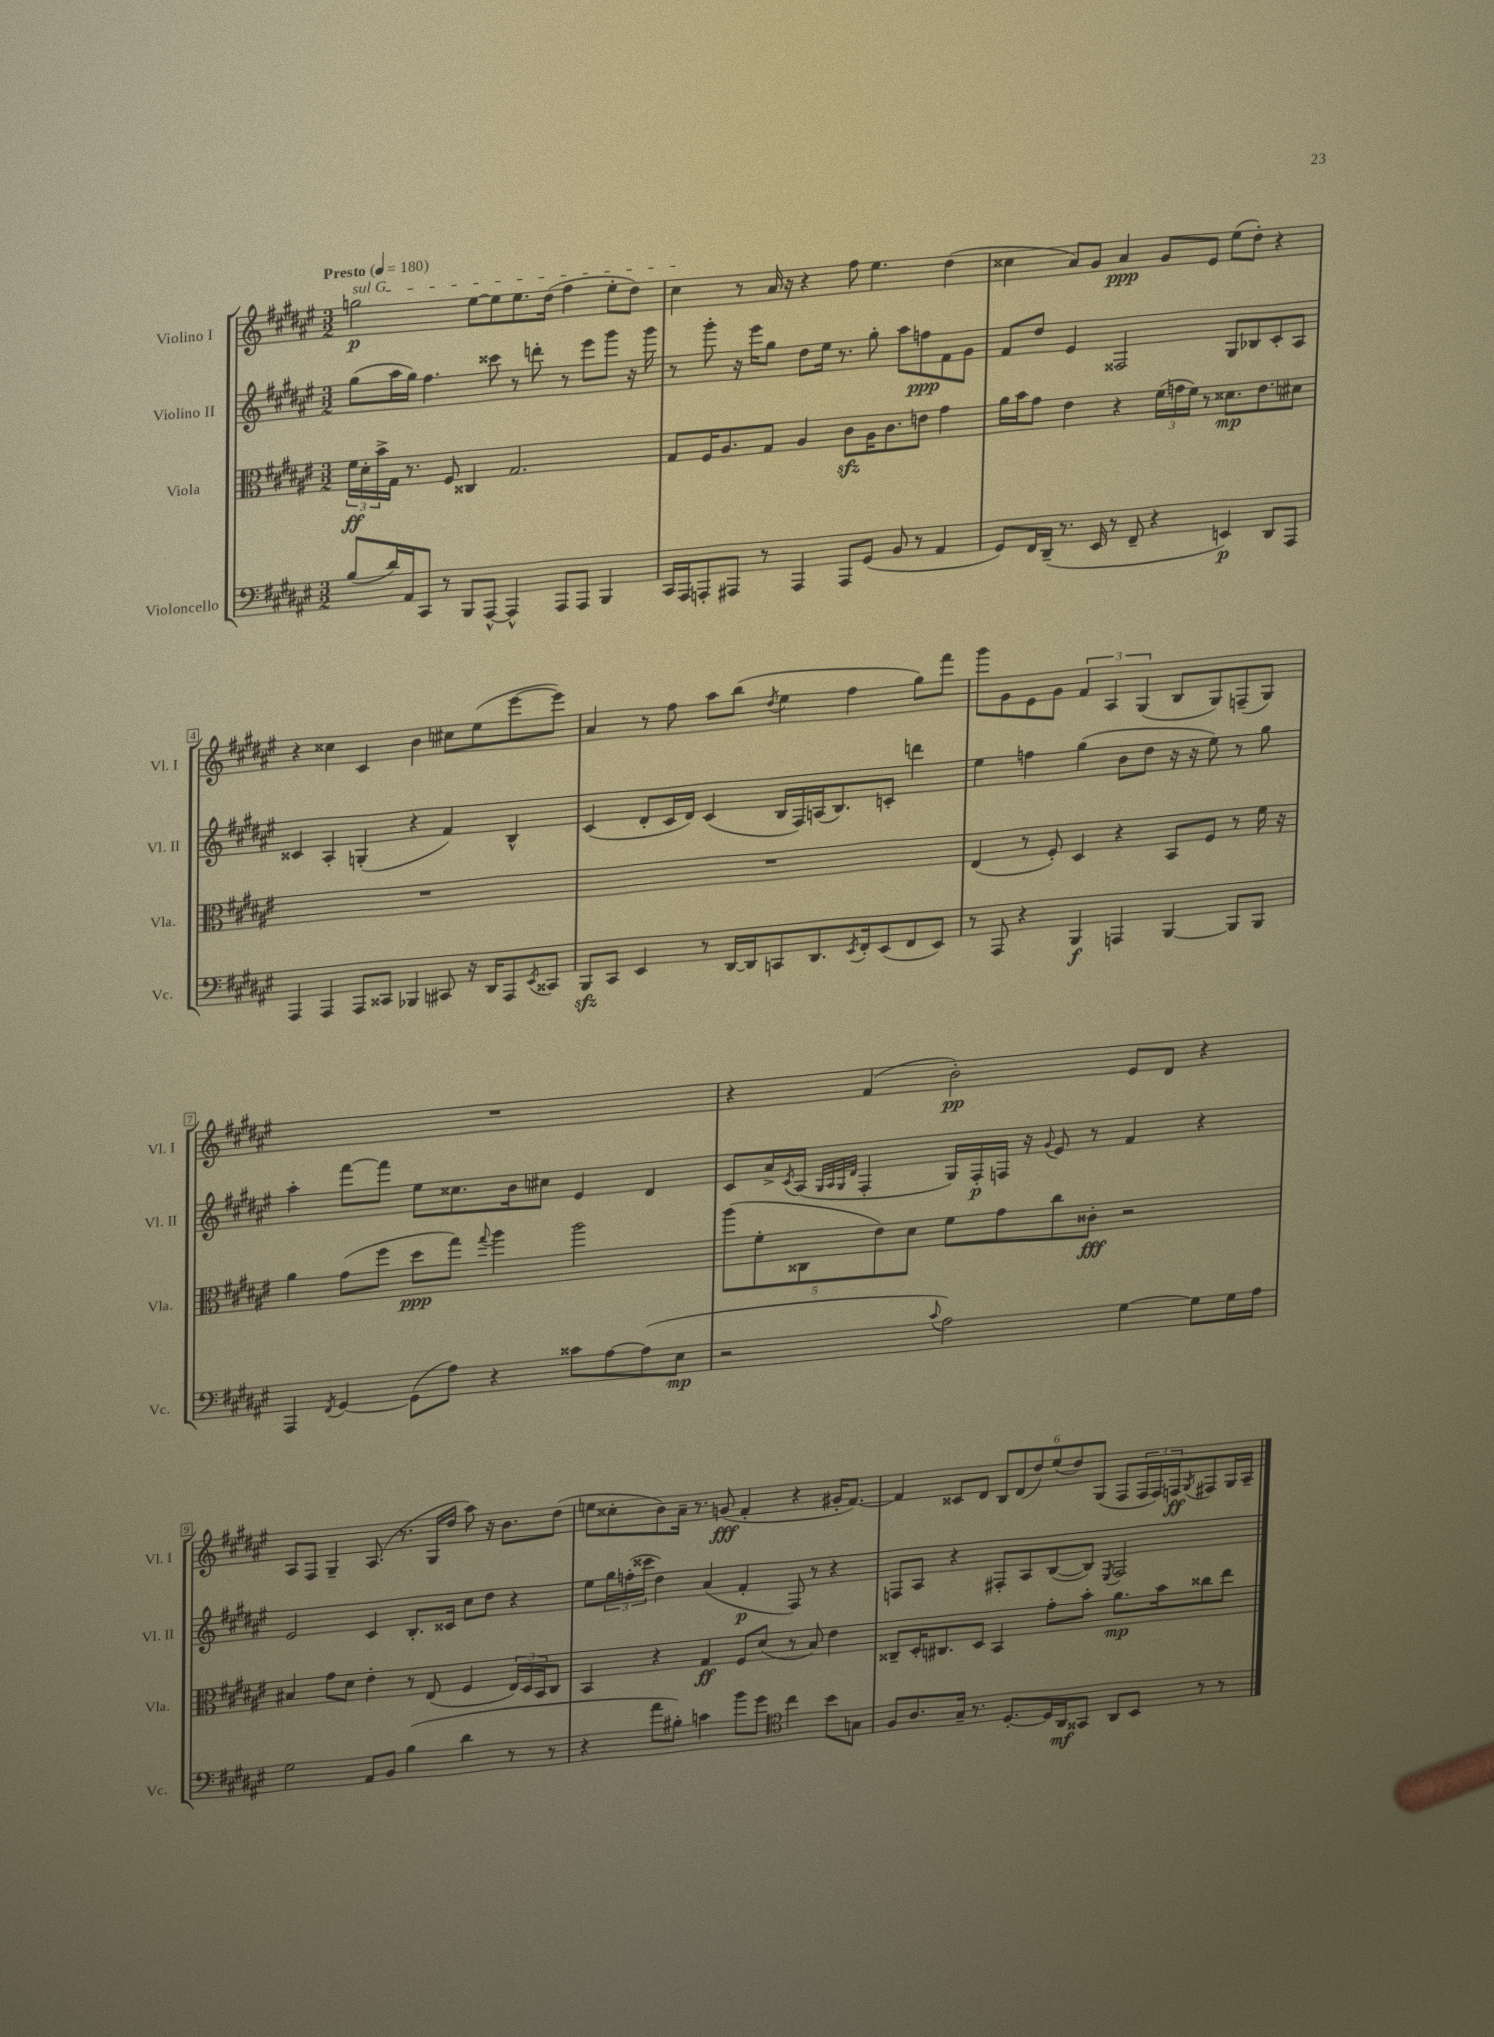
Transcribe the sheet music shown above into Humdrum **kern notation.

**kern	**dynam	**kern	**dynam	**kern	**dynam	**kern	**dynam
*part4	*part4	*part3	*part3	*part2	*part2	*part1	*part1
*staff4	*staff4	*staff3	*staff3	*staff2	*staff2	*staff1	*staff1
*I"Violoncello	*	*I"Viola	*	*I"Violino II	*	*I"Violino I	*
*I'Vc.	*	*I'Vla.	*	*I'Vl. II	*	*I'Vl. I	*
*clefF4	*	*clefC3	*	*clefG2	*	*clefG2	*
*k[f#c#g#d#a#e#]	*	*k[f#c#g#d#a#e#]	*	*k[f#c#g#d#a#e#]	*	*k[f#c#g#d#a#e#]	*
*M3/2	*	*M3/2	*	*M3/2	*	*M3/2	*
*MM180	*	*MM180	*	*MM180	*	*MM180	*
=1	=1	=1	=1	=1	=1	=1	=1
!	!	!	!	!	!	!LO:TX:a:B:t=Presto	!
!	!	!	!	!	!	!LO:TX:a:i:t=sul G	!
(8B/L	.	24f#\LL	ff	(8gg#\L	.	2ggn\	p
.	.	24d#'\	.	.	.	.	.
.	.	24b^\	.	.	.	.	.
16d#/L)	.	16G#\JJ	.	16aa#\L	.	.	.
16AA#/J	.	8.r	.	16gg#\JJ)	.	.	.
8CC#/J	.	.	.	4.ff#\	.	.	.
8r	.	8F#/	.	.	.	.	.
8BBB/L	.	4C##X/	.	.	.	[8ee#\L	.
[8AAA#^^/J	.	.	.	8ccc##X\	.	8ee#\]	.
4AAA#^^/]	.	2.G#/	.	8r	.	8.ee#\	.
.	.	.	.	8dddn'\	.	.	.
.	.	.	.	.	.	(16dd#\Jk	.
8AAA#/L	.	.	.	8r	.	4ff#\	.
8AAA#/J	.	.	.	8eee#\L	.	.	.
4BBB/	.	.	.	8ggg#\J	.	8ee#'\L	.
.	.	.	.	16r	.	8dd#\J)	.
.	.	.	.	16ggg#\	.	.	.
=2	=2	=2	=2	=2	=2	=2	=2
16CC#/LL	.	8G#/L	.	8r	.	4cc#\	.
16AAA#/J	.	.	.	.	.	.	.
8AAAn'/	.	16F#/K	.	8ggg#'\	.	.	.
.	.	8.A#/	.	.	.	.	.
8AAA#X/J	.	.	.	16r	.	8r	.
.	.	.	.	16eee#\KL	.	.	.
8r	.	8G#/J	.	8gg#\J	.	16a#/	.
.	.	.	.	.	.	16r	.
4AAA#/	.	4A#/	.	8dd#\L	.	4r	.
.	.	.	.	16ee#\Jk	.	.	.
.	.	.	.	8.r	.	.	.
8AAA#/L	.	8c#zz\L	.	.	.	8ff#\	.
(8GG#/J	.	16A#\K	.	8gg#'\	.	4.ee#\	.
.	.	8.c#\	.	.	.	.	.
8BB/	.	.	.	8aa#\L	.	.	.
8r	.	8en\J	.	8ffn\	ppp	.	.
4AA#/	.	4g#\	.	8f#\	.	(4dd#\	.
.	.	.	.	8g#\J	.	.	.
=3	=3	=3	=3	=3	=3	=3	=3
8GG#/L)	.	16a#\LL	.	8f#/L	.	4cc##X\	.
.	.	16b\J	.	.	.	.	.
16FF#/L	.	8g#\J	.	8dd#/J	.	.	.
(16DD#~/JJ	.	.	.	.	.	.	.
8.r	.	4e#\	.	4e#/	.	8a#/L)	.
.	.	.	.	.	.	8g#/J	.
16EE#/	.	.	.	.	.	.	.
8r	.	4r	.	2F##X/	.	4a#/	ppp
8FF#~/	.	.	.	.	.	.	.
4r	.	(24f#\LL	.	.	.	8g#/L	.
.	.	24gn\	.	.	.	.	.
.	.	24f#\JJ)	.	.	.	.	.
.	.	8r	.	.	.	8e#/J	.
4EEn/)	p	8.d##X\L	mp	8G#/L	.	(8ee#\L	.
.	.	.	.	8B-X/	.	8dd#'\J)	.
.	.	8.e#\	.	.	.	.	.
8DD#/L	.	.	.	8c#'/	.	4r	.
8AAA#/J	.	8d#X\J	.	8A#/J	.	.	.
!!LO:LB:g=z
=4	=4	=4	=4	=4	=4	=4	=4
4AAA#/	.	1.r	.	4c##X/	.	4r	.
4AAA#/	.	.	.	4A#'/	.	4cc##X\	.
8AAA#/L	.	.	.	(4Gn'/	.	4c#/	.
8CC##X/J	.	.	.	.	.	.	.
4BBB-X/	.	.	.	4r	.	4b\	.
8CC#X/	.	.	.	4f#/)	.	8cc#X\L	.
16r	.	.	.	.	.	(8ee#\	.
16DD#/KL	.	.	.	.	.	.	.
8AAA#/	.	.	.	4B^^/	.	[8eee#\	.
8qEE#/	.	.	.	.	.	.	.
8CC##X/J	.	.	.	.	.	8eee#\J])	.
=5	=5	=5	=5	=5	=5	=5	=5
8BBBzz/L	.	1.r	.	(4c#/	.	4a#/	.
8CC#/J	.	.	.	.	.	.	.
4EE#/	.	.	.	8d#'/L	.	8r	.
.	.	.	.	16c#/L	.	8ff#\	.
.	.	.	.	16d#/JJ)	.	.	.
8r	.	.	.	(4c#/	.	8aa#\L	.
[16DD#/LL	.	.	.	.	.	(8bb\J	.
16DD#/J]	.	.	.	.	.	.	.
.	.	.	.	.	.	8qdd#/	.
8CCn/	.	.	.	16B/LL	.	4ee#\	.
.	.	.	.	16F#/)	.	.	.
8.DD#/	.	.	.	(16An/J	.	.	.
.	.	.	.	8.B/)	.	.	.
.	.	.	.	.	.	4ff#\	.
8qEE#/	.	.	.	.	.	.	.
16FF#'/k	.	.	.	.	.	.	.
(8EE#/	.	.	.	8cn'/J	.	.	.
8FF#/	.	.	.	4dddn\	.	8gg#\L)	.
8EE#/J)	.	.	.	.	.	8fff#\J	.
=6	=6	=6	=6	=6	=6	=6	=6
8r	.	(4E#/	.	4ee#\	.	8ggg#\L	.
8AAA#/	.	.	.	.	.	8g#\	.
4r	.	8r	.	4ffn\	.	8e#\	.
.	.	8F#'/)	.	.	.	8g#\J	.
4BBB/	f	4D#/	.	(4gg#\	.	6f#/	.
.	.	.	.	.	.	6A#/	.
4AAAn/	.	4r	.	8b\L	.	.	.
.	.	.	.	.	.	(6G#/	.
.	.	.	.	8dd#\J	.	.	.
[4BBB/	.	8BB/L	.	16r	.	8B/L	.
.	.	.	.	16r	.	.	.
.	.	8F#/J	.	8ee#\)	.	8G#/)	.
8BBB/L]	.	8r	.	8r	.	(8Fn~/	.
8BBB/J	.	16f#\	.	8gg#\	.	8G#/J)	.
.	.	16r	.	.	.	.	.
!!LO:LB:g=z
=7	=7	=7	=7	=7	=7	=7	=7
4AAA#/	.	4a#\	.	4aa#'\	.	1.r	.
8qFF#/	.	.	.	.	.	.	.
[4GG#/	.	(8g#\L	.	[8fff#\L	.	.	.
.	.	8ff#\J	.	8fff#\J]	.	.	.
(8GG#\L]	.	8dd#\L	ppp	8ee#\L	.	.	.
8A#\J)	.	8gg#\J)	.	8.cc##X\	.	.	.
.	.	8qqgg#/	.	.	.	.	.
4r	.	4aa#\	.	.	.	.	.
.	.	.	.	16b\k	.	.	.
.	.	.	.	8cc#X\J	.	.	.
8c##X\L	.	2aa#\	.	4e#/	.	.	.
[8A#\	.	.	.	.	.	.	.
(8A#\]	.	.	.	4d#/	.	.	.
8E#\J	mp	.	.	.	.	.	.
=8	=8	=8	=8	=8	=8	=8	=8
2r	.	(10aa#\L	.	8c#/L	.	4r	.
.	.	10f#'\	.	.	.	.	.
.	.	.	.	16a#^/L	.	.	.
.	.	.	.	8qc#/	.	.	.
.	.	.	.	(16A#/JJ	.	.	.
.	.	10C##X\	.	.	.	.	.
.	.	.	.	32qqG#/LLL	.	.	.
.	.	.	.	32qqA#/	.	.	.
.	.	.	.	32qqG#/	.	.	.
.	.	.	.	32qqd#/JJJ	.	.	.
.	.	.	.	4F#'/	.	(4f#/	.
.	.	10e#\)	.	.	.	.	.
.	.	10d#\J	.	.	.	.	.
8qqc#/	.	.	.	.	.	.	.
2A#\)	.	8f#\L	.	16G#/LL)	.	2b'\)	pp
.	.	.	.	16F#'/	p	.	.
.	.	8g#\	.	16Fn/JJ	.	.	.
.	.	.	.	16r	.	.	.
.	.	.	.	8qqg#/	.	.	.
.	.	8cc#\	.	8e#/	.	.	.
.	.	8c##X'\J	fff	8r	.	.	.
[4G#\	.	2r	.	4f#/	.	8e#/L	.
.	.	.	.	.	.	8d#/J	.
8G#\L]	.	.	.	4r	.	4r	.
16G#\L	.	.	.	.	.	.	.
16A#\JJ	.	.	.	.	.	.	.
!!LO:LB:g=z
=9	=9	=9	=9	=9	=9	=9	=9
2G#\	.	4B#X/	.	2e#/	.	8A#/L	.
.	.	.	.	.	.	8F#/J	.
.	.	8g#\L	.	.	.	4G#~/	.
.	.	8d#\J	.	.	.	.	.
8AA#/L	.	4e#'\	.	4c#/	.	(8.A#/	.
8BB/J	.	.	.	.	.	.	.
.	.	.	.	.	.	8.r	.
(4B\	.	8r	.	8.B'/L	.	.	.
.	.	(8E#/	.	.	.	16G#/LL	.
.	.	.	.	16c##X/Jk	.	16dd#/JJ	.
4d#\	.	4F#/	.	8cc#\L	.	8aa#\)	.
.	.	.	.	8dd#\J	.	16r	.
.	.	.	.	.	.	8.b\L	.
8r	.	24E#/LL)	.	4r	.	.	.
.	.	24D#/	.	.	.	.	.
.	.	24BB/J	.	.	.	.	.
8r	.	8C#/J	.	.	.	(8dd#\J	.
=10	=10	=10	=10	=10	=10	=10	=10
4r	.	4BB/	.	8ee#\L	.	8een\L	.
.	.	.	.	24gg#\L	.	8cc##X'\	.
.	.	.	.	(24ffn'\	.	.	.
.	.	.	.	24ccc##X\JJ	.	.	.
8a#\L	.	4r	.	4dd#\)	.	8b\)	.
8B#X'\J)	.	.	.	.	.	16a#~\Jk	.
.	.	.	.	.	.	8.r	.
4cn\	.	4G#/	ff	(4a#/	.	.	.
.	.	.	.	.	.	(8gn/	fff
8b\L	.	8F#/L	.	4f#'/	p	4f#'/	.
8g#\J	.	(8d#/J	.	.	.	.	.
*clefC4	*	*	*	*	*	*	*
4cc#\	.	8r	.	8F#/)	.	4r	.
.	.	8B/)	.	8r	.	.	.
8b\L	.	4e#\	.	4r	.	16g#X'/KL	.
.	.	.	.	.	.	[8.f#/J)	.
8Gn\J	.	.	.	.	.	.	.
=11	=11	=11	=11	=11	=11	=11	=11
8F#/L	.	8C##X~/L	.	8Fn/L	.	4f#/]	.
8.A#/	.	16D#'/K	.	8A#/J	.	.	.
.	.	8.C#X/	.	.	.	.	.
.	.	.	.	4r	.	8c##X/L	.
16G#~/Jk	.	.	.	.	.	.	.
8.r	.	8D#/J	.	.	.	8d#/J	.
.	.	4BB/	.	8F#X'/L	.	12B/L	.
[8.D#'/L	.	.	.	.	.	.	.
.	.	.	.	.	.	(12d#/	.
.	.	.	.	8A#/	.	.	.
.	.	.	.	.	.	12dd#/)	.
16D#/L]	.	8g#'\L	.	([8B/	.	(12ee#/	.
16AA#/J	mf	.	.	.	.	.	.
.	.	.	.	.	.	12dd#/)	.
8GG##X/J	.	8b'\J	.	8B/J])	.	.	.
.	.	.	.	.	.	(12G#/J	.
.	.	.	.	8qE#/	.	.	.
8AA#/L	.	8.a#\L	mp	2F#/	.	8F#/L	.
8BB/J	.	.	.	.	.	24F#/L	.
.	.	.	.	.	.	24F#/)	.
.	.	16b\k	.	.	.	.	.
.	.	.	.	.	.	24Fn/J	ff
.	.	.	.	.	.	8qG#/	.
8r	.	8cc##X\	.	.	.	8F#X/	.
8r	.	8ee#\J	.	.	.	16G#/L	.
.	.	.	.	.	.	16A#~/JJ	.
==	==	==	==	==	==	==	==
*-	*-	*-	*-	*-	*-	*-	*-
